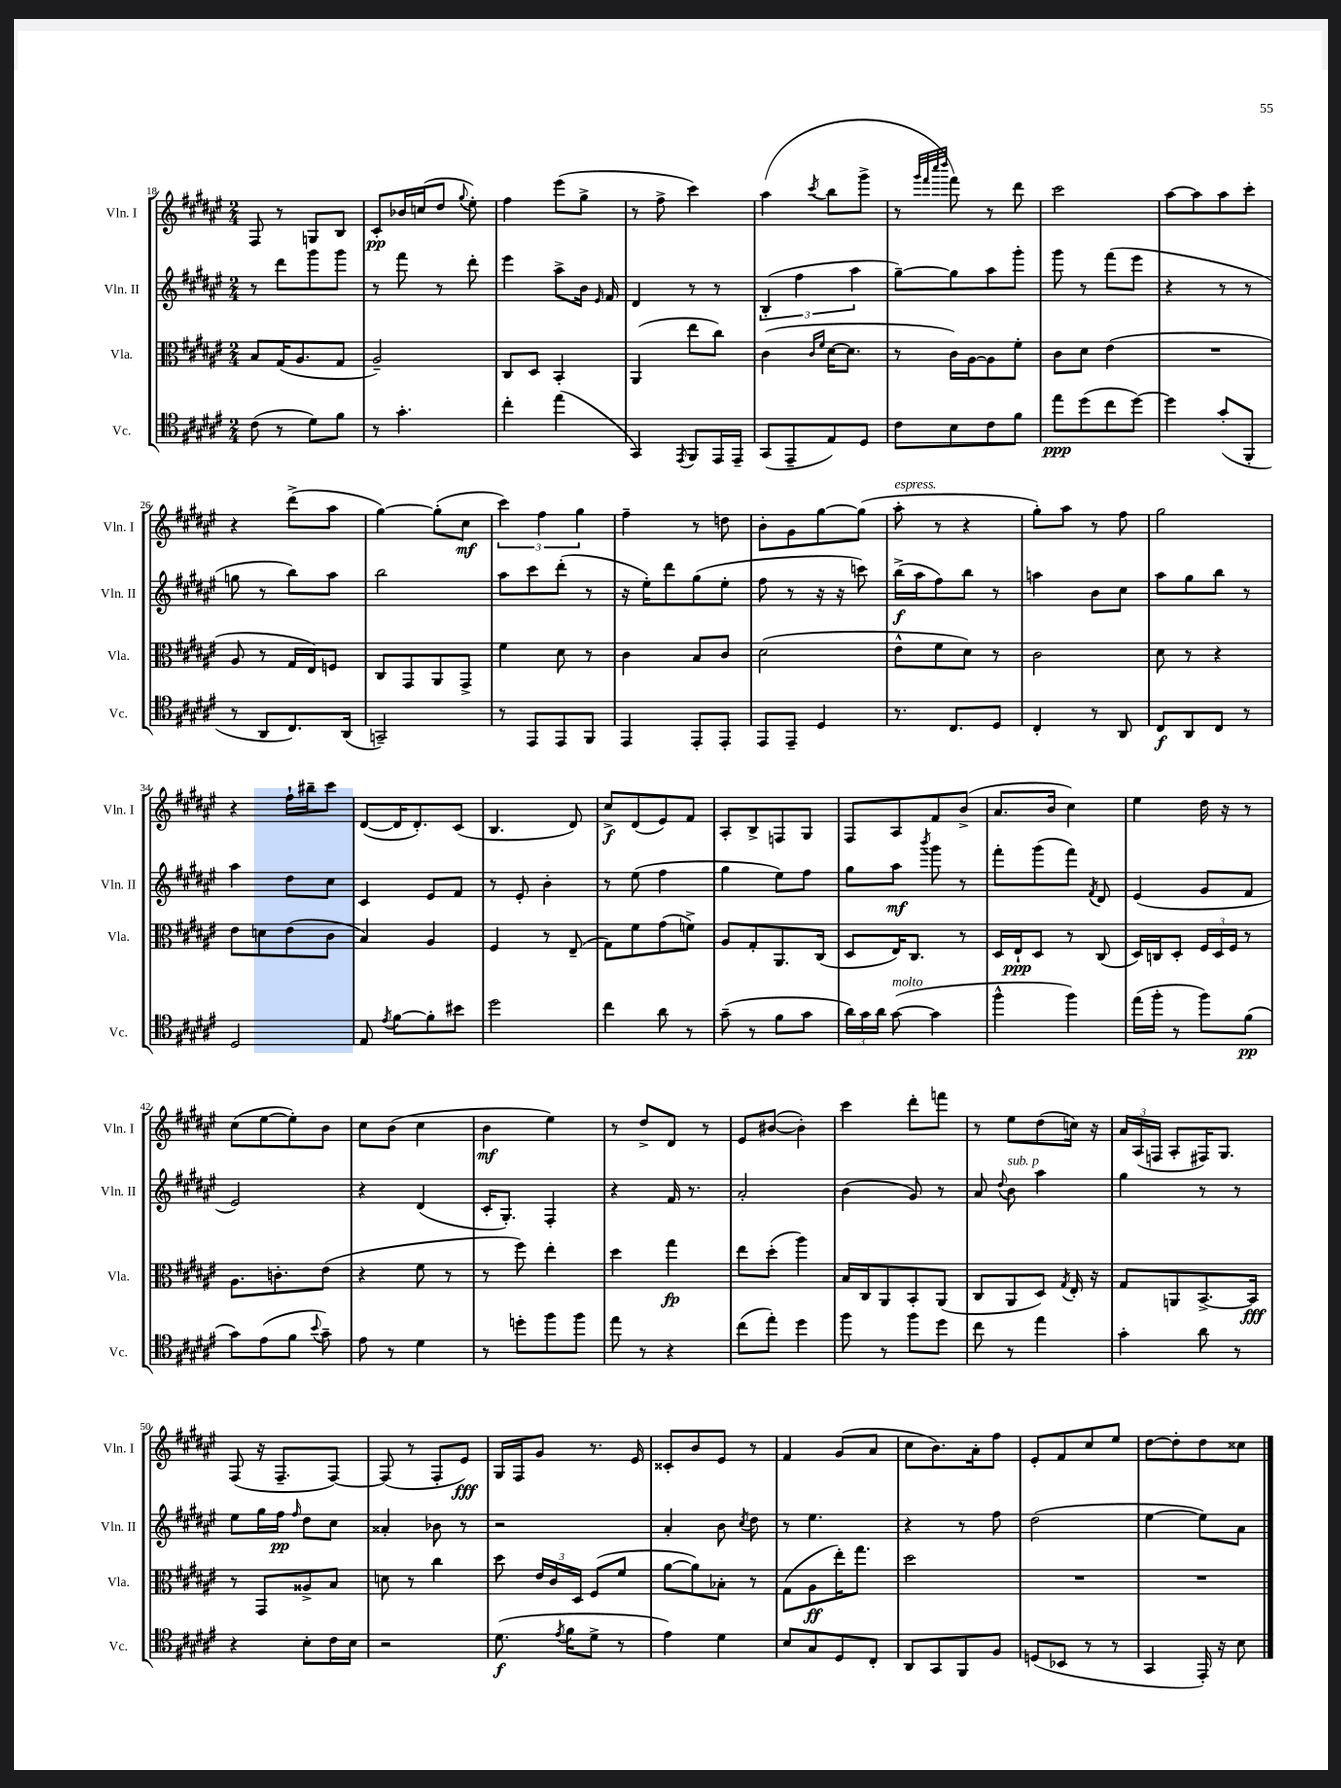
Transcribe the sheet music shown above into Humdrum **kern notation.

**kern	**dynam	**kern	**dynam	**kern	**dynam	**kern	**dynam
*part4	*part4	*part3	*part3	*part2	*part2	*part1	*part1
*staff4	*staff4	*staff3	*staff3	*staff2	*staff2	*staff1	*staff1
*I"Vc.	*	*I"Vla.	*	*I"Vln. II	*	*I"Vln. I	*
*I'Vc.	*	*I'Vla.	*	*I'Vln. II	*	*I'Vln. I	*
*clefC4	*	*clefC3	*	*clefG2	*	*clefG2	*
*k[f#c#g#d#a#e#]	*	*k[f#c#g#d#a#e#]	*	*k[f#c#g#d#a#e#]	*	*k[f#c#g#d#a#e#]	*
*M2/4	*	*M2/4	*	*M2/4	*	*M2/4	*
=18	=18	=18	=18	=18	=18	=18	=18
(8c#\	.	8B/L	.	8r	.	8F#/	.
8r	.	(16G#/K	.	8ddd#\L	.	8r	.
.	.	8.A#/	.	.	.	.	.
8d#\L)	.	.	.	8ggg#\	.	8Gn/L	.
8f#\J	.	8G#/J	.	8ggg#\J	.	8B/J	.
=19	=19	=19	=19	=19	=19	=19	=19
8r	.	2A#~/)	.	8r	.	8c#'/L	pp
4.g#'\	.	.	.	8fff#\	.	16b-X/L	.
.	.	.	.	.	.	(16ccn/J	.
.	.	.	.	8r	.	8dd#/J	.
.	.	.	.	.	.	8qqgg#/	.
.	.	.	.	8ddd#'\	.	8ee#'\)	.
=20	=20	=20	=20	=20	=20	=20	=20
4cc#'\	.	8C#/L	.	4eee#\	.	4ff#\	.
.	.	8D#/J	.	.	.	.	.
(4ee#\	.	4BB'/	.	8aa#^\L	.	(8eee#\L	.
.	.	.	.	16b\Jk	.	8gg#^\J	.
.	.	.	.	16qqe#/	.	.	.
.	.	.	.	16f#/	.	.	.
=21	=21	=21	=21	=21	=21	=21	=21
4GG#/)	.	(4AA#/	.	4d#/	.	8r	.
.	.	.	.	.	.	8ff#^\	.
8qEE#/	.	.	.	.	.	.	.
8FF#/L	.	8ee#\L	.	8r	.	4ccc#\)	.
16EE#/L	.	8cc#\J)	.	8r	.	.	.
16EE#~/JJ	.	.	.	.	.	.	.
=22	=22	=22	=22	=22	=22	=22	=22
(8GG#/L	.	(4c#\	.	(6B'/	.	(4aa#\	.
8EE#~/	.	.	.	.	.	.	.
.	.	.	.	6ff#\	.	.	.
.	.	16qqc#/LL	.	.	.	.	.
.	.	16qqf#/JJ	.	.	.	8qccc#/	.
8E#/)	.	[16d#\KL	.	.	.	8bb\L	.
.	.	8.d#\J]	.	.	.	.	.
.	.	.	.	6aa#\	.	.	.
8D#/J	.	.	.	.	.	8ggg#^\J	.
=23	=23	=23	=23	=23	=23	=23	=23
8c#\L	.	8r	.	[8gg#~\L)	.	8r	.
.	.	.	.	.	.	32qqggg#/LLL	.
.	.	.	.	.	.	32qqfff#/	.
.	.	.	.	.	.	32qqcccc#/	.
.	.	.	.	.	.	32qqdddd#/JJJ	.
8B\	.	16c#\LL)	.	8gg#\]	.	8fff#\)	.
.	.	[16A#\J	.	.	.	.	.
8c#\	.	8A#\]	.	8aa#\	.	8r	.
8f#\J	.	8f#'\J	.	8ggg#'\J	.	8ddd#\	.
=24	=24	=24	=24	=24	=24	=24	=24
8ee#\L	ppp	8c#\L	.	8ggg#\	.	2ccc#\	.
(8dd#\	.	8d#\J	.	8r	.	.	.
8cc#\	.	(4e#\	.	(8fff#\L	.	.	.
[8dd#\J)	.	.	.	8eee#\J	.	.	.
=25	=25	=25	=25	=25	=25	=25	=25
4dd#\]	.	2r	.	4r	.	[8aa#\L	.
.	.	.	.	.	.	8aa#\]	.
(8g#'/L	.	.	.	8r	.	8aa#\	.
8FF#'/J	.	.	.	8r	.	8ccc#'\J	.
!!LO:LB:g=z
=26	=26	=26	=26	=26	=26	=26	=26
8r	.	8A#/	.	8ggn\	.	4r	.
8AA#/L	.	8r	.	8r	.	.	.
8.C#/)	.	16G#/LL	.	8bb\L)	.	(8ddd#^\L	.
.	.	16E#/J)	.	.	.	.	.
.	.	8Fn/J	.	8aa#\J	.	8aa#\J	.
(16AA#/Jk	.	.	.	.	.	.	.
=27	=27	=27	=27	=27	=27	=27	=27
2GGn~/)	.	8C#/L	.	2bb\	.	[4gg#\)	.
.	.	8GG#/	.	.	.	.	.
.	.	8AA#/	.	.	.	(8gg#'\L]	.
.	.	8GG#^/J	.	.	.	8cc#\J	mf
=28	=28	=28	=28	=28	=28	=28	=28
8r	.	4f#\	.	8aa#\L	.	6ccc#\)	.
8EE#/L	.	.	.	8ccc#\	.	.	.
.	.	.	.	.	.	6ff#\	.
8EE#/	.	8d#\	.	(8ddd#'\J	.	.	.
.	.	.	.	.	.	6gg#\	.
8FF#/J	.	8r	.	8r	.	.	.
=29	=29	=29	=29	=29	=29	=29	=29
4EE#/	.	4c#\	.	16r	.	4ff#~\	.
.	.	.	.	16ee#'\KL)	.	.	.
.	.	.	.	8ddd#\	.	.	.
8EE#'/L	.	8B/L	.	(8gg#\	.	8r	.
8EE#'/J	.	8c#/J	.	8ee#'\J	.	8ddn\	.
=30	=30	=30	=30	=30	=30	=30	=30
8EE#/L	.	(2d#\	.	8ff#\	.	8b'\L	.
8EE#~/J	.	.	.	8r	.	8g#\	.
4D#/	.	.	.	16r	.	[8gg#\	.
.	.	.	.	16r	.	.	.
.	.	.	.	8cccn\)	.	(8gg#\J]	.
=31	=31	=31	=31	=31	=31	=31	=31
!	!	!	!	!	!	!LO:TX:a:i:t=espress.	!
8.r	.	8e#^^\L	.	(16bb^\LL	f	8aa#'\	.
.	.	.	.	16aa#\J	.	.	.
.	.	8f#\	.	8ff#\)	.	8r	.
8.C#/L	.	.	.	.	.	.	.
.	.	8d#\J)	.	8bb\J	.	4r	.
8D#/J	.	8r	.	8r	.	.	.
=32	=32	=32	=32	=32	=32	=32	=32
4C#'/	.	2c#\	.	4aan\	.	8gg#'\L)	.
.	.	.	.	.	.	8aa#\J	.
8r	.	.	.	8b\L	.	8r	.
8AA#/	.	.	.	8cc#\J	.	8ff#\	.
=33	=33	=33	=33	=33	=33	=33	=33
8C#/L	f	8d#\	.	8aa#\L	.	2gg#\	.
8AA#/	.	8r	.	8gg#\	.	.	.
8C#/J	.	4r	.	8bb\J	.	.	.
8r	.	.	.	8r	.	.	.
!!LO:LB:g=z
=34	=34	=34	=34	=34	=34	=34	=34
2D#/	.	8e#\L	.	4aa#\	.	4r	.
.	.	8dn\	.	.	.	.	.
.	.	(8e#\	.	8dd#\L	.	16ff#`\LL	.
.	.	.	.	.	.	16bb#X~\J	.
.	.	8c#\J	.	8cc#\J	.	8ccc#\J	.
=35	=35	=35	=35	=35	=35	=35	=35
8E#/	.	4B/)	.	4c#/	.	([8d#/L	.
8qe#/	.	.	.	.	.	.	.
[8f#\L	.	.	.	.	.	16d#/K]	.
.	.	.	.	.	.	8.d#'/)	.
8f#'\]	.	4A#/	.	8e#/L	.	.	.
8b#X\J	.	.	.	8f#/J	.	(8c#/J	.
=36	=36	=36	=36	=36	=36	=36	=36
2dd#\	.	4F#/	.	8r	.	4.B/	.
.	.	.	.	8e#'/	.	.	.
.	.	8r	.	4b'\	.	.	.
.	.	(8E#~/	.	.	.	8d#/)	.
=37	=37	=37	=37	=37	=37	=37	=37
4cc#\	.	8G#\L)	.	8r	.	8cc#^/L	f
.	.	8f#\	.	(8ee#\	.	(8d#/	.
8a#\	.	(8g#\	.	4ff#\	.	8e#/)	.
8r	.	8fn^\J)	.	.	.	8f#/J	.
=38	=38	=38	=38	=38	=38	=38	=38
(8g#~\	.	8A#/L	.	4gg#\	.	8A#'/L	.
8r	.	8G#'/	.	.	.	8B^/	.
8f#\L	.	8.AA#/	.	8ee#\L)	.	8Fn/	.
8g#\J	.	.	.	8ff#\J	.	8G#/J	.
.	.	(16C#/Jk	.	.	.	.	.
=39	=39	=39	=39	=39	=39	=39	=39
24a#\LL)	.	8D#/L	.	8gg#\L	.	8F#/L	.
24g#\	.	.	.	.	.	.	.
24a#\JJ	.	.	.	.	.	.	.
!LO:TX:a:i:t=molto	!	!	!	!	!	!	!
([8g#\	.	16E#/K)	.	8aa#\J	mf	8A#/	.
.	.	8.C#/J	.	.	.	.	.
.	.	.	.	8qbbb/	.	.	.
4g#\]	.	.	.	8ggg#\	.	8f#/	.
.	.	8r	.	8r	.	(8b^/J	.
=40	=40	=40	=40	=40	=40	=40	=40
4ff#^^\	.	16D#/LL	.	8fff#'\L	.	8.a#/L	.
.	.	16E#`/J	ppp	.	.	.	.
.	.	8D#/J	.	(8ggg#\	.	.	.
.	.	.	.	.	.	16b/Jk	.
4ff#\)	.	8r	.	8fff#\J)	.	4cc#\)	.
.	.	.	.	8qf#/	.	.	.
.	.	(8C#/	.	8d#/	.	.	.
=41	=41	=41	=41	=41	=41	=41	=41
(16ee#\LL	.	16D#/LL)	.	(4e#/	.	4ee#\	.
16ff#'\JJ	.	16Cn/J	.	.	.	.	.
8r	.	8D#'/J	.	.	.	.	.
8ff#\L)	.	24F#/LL	.	8g#/L	.	16dd#\	.
.	.	24D#/	.	.	.	.	.
.	.	.	.	.	.	16r	.
.	.	24F#/JJ	.	.	.	.	.
(8f#\J	pp	8r	.	8f#/J	.	8r	.
!!LO:LB:g=z
=42	=42	=42	=42	=42	=42	=42	=42
8g#\L)	.	8.A#\L	.	2e#/)	.	(8cc#\L	.
(8e#\	.	.	.	.	.	[8ee#\	.
.	.	8.cn'\	.	.	.	.	.
8f#\J	.	.	.	.	.	8ee#'\])	.
8qqb/	.	.	.	.	.	.	.
8g#~\)	.	(8e#\J	.	.	.	8b\J	.
=43	=43	=43	=43	=43	=43	=43	=43
8e#\	.	4r	.	4r	.	8cc#\L	.
8r	.	.	.	.	.	(8b\J	.
4d#\	.	8f#\	.	(4d#/	.	4cc#\	.
.	.	8r	.	.	.	.	.
=44	=44	=44	=44	=44	=44	=44	=44
8r	.	8r	.	16c#'/KL	.	4b\	mf
.	.	.	.	8.G#'/J)	.	.	.
8ddn'\L	.	8ff#\)	.	.	.	.	.
8ff#\	.	4ee#'\	.	4F#'/	.	4ee#\)	.
8ff#\J	.	.	.	.	.	.	.
=45	=45	=45	=45	=45	=45	=45	=45
8ee#\	.	4dd#\	.	4r	.	8r	.
8r	.	.	.	.	.	8dd#^/L	.
4r	.	4gg#\	fp	16f#/	.	8d#/J	.
.	.	.	.	8.r	.	.	.
.	.	.	.	.	.	8r	.
=46	=46	=46	=46	=46	=46	=46	=46
(8cc#\L	.	8ee#\L	.	2a#'/	.	8e#/L	.
8ee#'\J)	.	(8dd#'\J	.	.	.	([8b#X/J	.
4dd#\	.	4aa#\)	.	.	.	4b#'\])	.
=47	=47	=47	=47	=47	=47	=47	=47
8ff#\	.	16B/LL	.	(4b\	.	4ccc#\	.
.	.	16C#/J	.	.	.	.	.
8r	.	8AA#/	.	.	.	.	.
8ff#\L	.	8BB'/	.	8g#/)	.	8ddd#'\L	.
8dd#\J	.	(8AA#/J	.	8r	.	8fffn\J	.
=48	=48	=48	=48	=48	=48	=48	=48
8cc#\	.	8C#/L	.	8a#/	.	8r	.
.	.	.	.	8qqdd#/	.	.	.
!	!	!	!	!LO:TX:a:i:t=sub. p	!	!	!
8r	.	8AA#/	.	8b\	.	8ee#\L	.
4ee#\	.	8D#/J)	.	4aa#\	.	(8dd#\	.
.	.	8qG#/	.	.	.	.	.
.	.	16E#'/	.	.	.	16ccn\Jk)	.
.	.	16r	.	.	.	16r	.
=49	=49	=49	=49	=49	=49	=49	=49
4g#'\	.	8G#/L	.	4gg#\	.	24a#/LL	.
.	.	.	.	.	.	(24A#/	.
.	.	.	.	.	.	24Fn/JJ	.
.	.	8AAn/	.	.	.	8A#'/L	.
8a#\	.	[8.BB^/	.	8r	.	16F#X/K)	.
.	.	.	.	.	.	8.G#/J	.
8r	.	.	.	8r	.	.	.
.	.	16BB/Jk]	fff	.	.	.	.
!!LO:LB:g=z
=50	=50	=50	=50	=50	=50	=50	=50
4r	.	8r	.	8ee#\L	.	(8F#/	.
.	.	8GG#/L	.	16gg#\L	.	16r	.
.	.	.	.	16ff#\JJ	pp	8.F#~/L	.
.	.	.	.	16qqff#/	.	.	.
8B'\L	.	8A##X^/	.	8dd#\L	.	.	.
16c#\L	.	8B/J	.	8cc#\J	.	[8F#/J)	.
16B\JJ	.	.	.	.	.	.	.
=51	=51	=51	=51	=51	=51	=51	=51
2r	.	8dn\	.	4a##X'/	.	(8F#/]	.
.	.	8r	.	.	.	8r	.
.	.	4cc#\	.	8b-X\	.	8F#'/L	.
.	.	.	.	8r	.	8e#/J)	fff
=52	=52	=52	=52	=52	=52	=52	=52
(8.d#\	f	8dd#\	.	2r	.	16G#/LL	.
.	.	.	.	.	.	16F#/J	.
.	.	24e#/LL	.	.	.	8g#/J	.
.	.	24c#/	.	.	.	.	.
8qe#/	.	.	.	.	.	.	.
16f#\KL	.	.	.	.	.	.	.
.	.	24D#/JJ	.	.	.	.	.
8d#^\J	.	(8F#/L	.	.	.	8.r	.
8r	.	8f#/J	.	.	.	.	.
.	.	.	.	.	.	16e#/	.
=53	=53	=53	=53	=53	=53	=53	=53
4e#\)	.	[8a#\L	.	4a#'/	.	8c##X'/L	.
.	.	8a#\])	.	.	.	8b/	.
4d#\	.	8B-X'\J	.	8b\	.	8e#/J	.
.	.	.	.	8qcc#/	.	.	.
.	.	8r	.	8dd#\	.	8r	.
=54	=54	=54	=54	=54	=54	=54	=54
8B/L	.	(8G#\L	.	8r	.	4f#/	.
8G#/	.	8A#\	ff	4.ee#\	.	.	.
8D#/	.	16ee#'\K)	.	.	.	(8g#/L	.
.	.	8.gg#\J	.	.	.	.	.
8C#'/J	.	.	.	.	.	8a#/J	.
=55	=55	=55	=55	=55	=55	=55	=55
8AA#/L	.	2dd#\	.	4r	.	8cc#\L	.
8GG#/	.	.	.	.	.	8.b\)	.
8FF#/	.	.	.	8r	.	.	.
.	.	.	.	.	.	16a#'\k	.
8F#/J	.	.	.	8ff#\	.	8ff#\J	.
=56	=56	=56	=56	=56	=56	=56	=56
(8Dn/L	.	2r	.	(2dd#\	.	8e#'/L	.
8BB-X/J	.	.	.	.	.	8f#/	.
8r	.	.	.	.	.	8cc#/	.
8r	.	.	.	.	.	8ee#/J	.
=57	=57	=57	=57	=57	=57	=57	=57
4GG#/	.	2r	.	[4ee#\	.	[8dd#\L	.
.	.	.	.	.	.	8dd#'\]	.
16EE#'/)	.	.	.	8ee#\L])	.	8dd#\	.
16r	.	.	.	.	.	.	.
8B\	.	.	.	8a#\J	.	8cc##X\J	.
==	==	==	==	==	==	==	==
*-	*-	*-	*-	*-	*-	*-	*-
